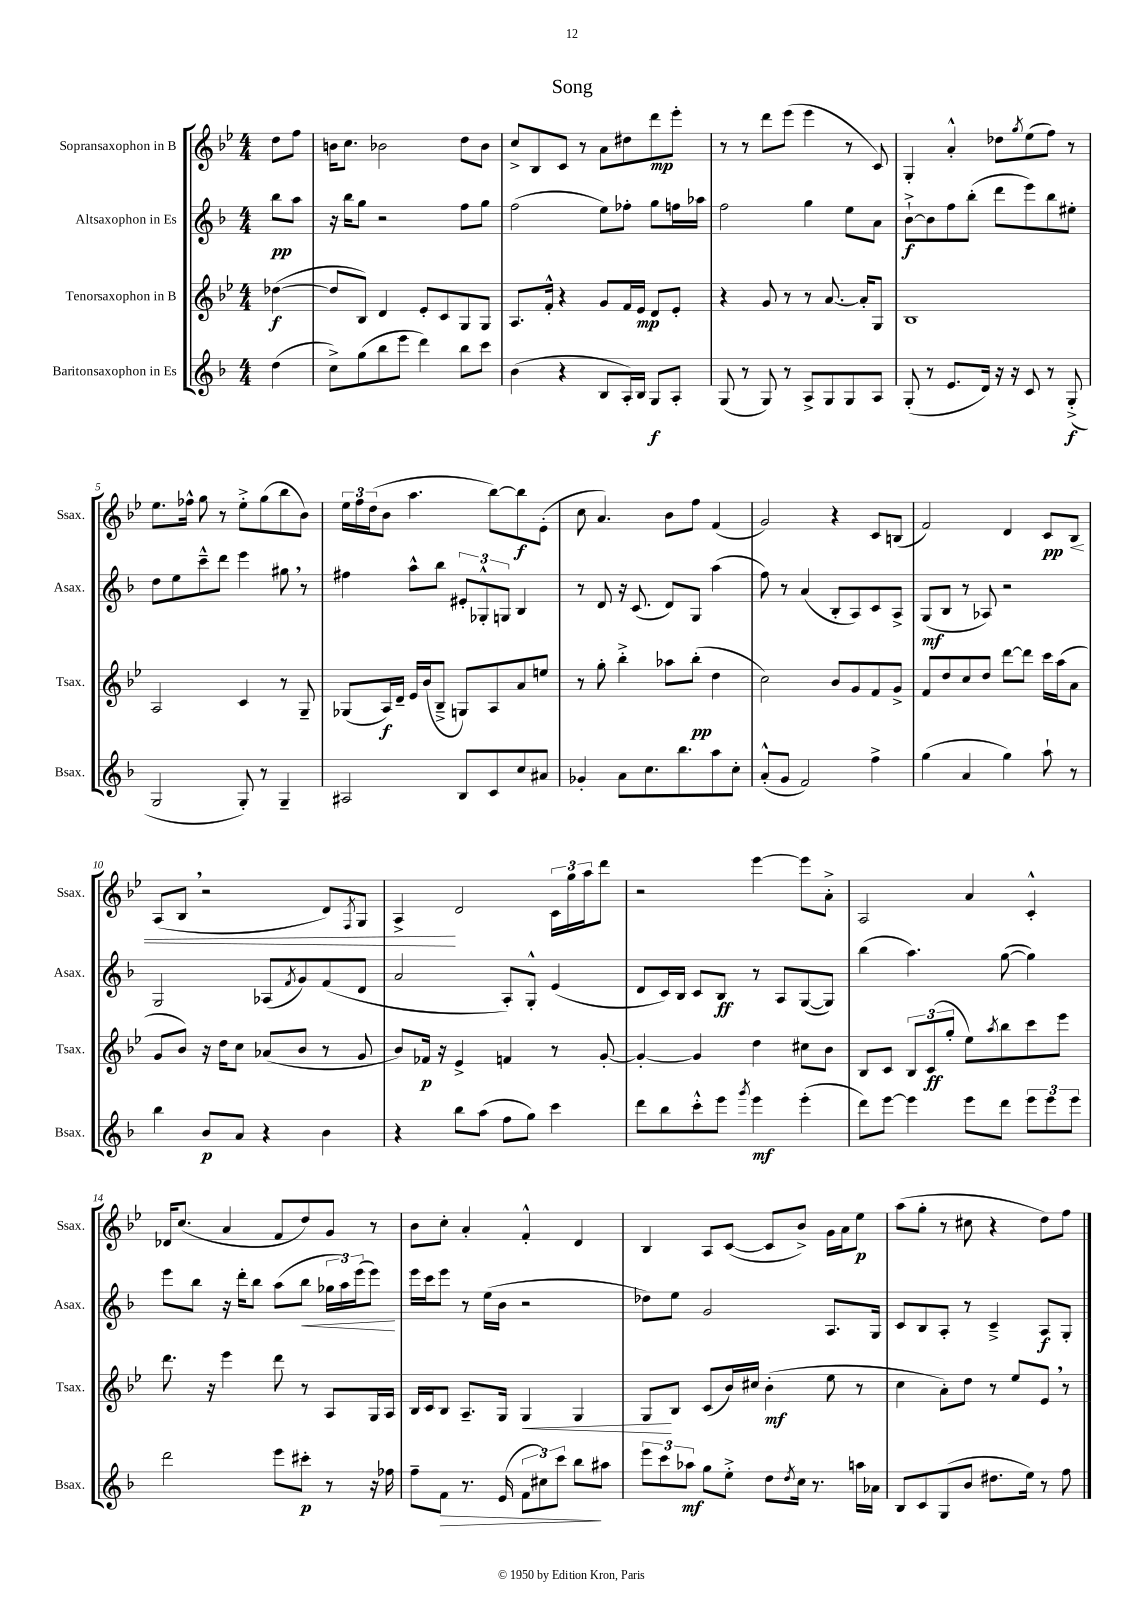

**kern	**kern	**kern	**kern
*staff4	*staff3	*staff2	*staff1
*clefG2	*clefG2	*clefG2	*clefG2
*k[b-]	*k[b-e-]	*k[b-]	*k[b-e-]
*M4/4	*M4/4	*M4/4	*M4/4
(4dd	([4dd-	8bb-	8dd
.	.	8aa	8ff
=	=	=	=
8cc^)	8dd-]	16r	16b
.	.	16bb-	8.cc
(8gg	8B-)	8gg	.
8bb-	4d	2r	2b-
8eee	.	.	.
4ddd)	8e-'	.	.
.	8c	.	.
8bb-	8G	8ff	8dd
8ccc	8G	8gg	8b-
=	=	=	=
(4b-	8.A	(2ff	8cc^
.	.	.	8B-
.	16f'^^	.	.
4r	4r	.	8c
.	.	.	8r
8B-	8g	8ee)	8a
16A')	16f	8ff-'	8dd#
16B-	16e-	.	.
8G	8d	8gg	8ddd
8A'	8e-'	16ff	8eee-'
.	.	16aa-	.
=	=	=	=
(8G	4r	2ff	8r
8r	.	.	8r
8G)	8g	.	8ddd
8r	8r	.	(8eee-
8A^	8r	4gg	4eee-
8G	[8.a	.	.
8G	.	8ee	8r
.	16a']	.	.
8A	8G	8a	8c)
=	=	=	=
(8G'	1B-	[8b-`^	4G'
8r	.	8b-]	.
8.e	.	8ff	4a'^^
.	.	(8bb-'	.
16d)	.	.	.
16r	.	8ddd	8dd-
16r	.	.	.
.	.	.	8qgg
8c	.	8eee)	(8ee-
8r	.	8bb-	8ff)
(8G'^	.	8ee#'	8r
=	=	=	=
2G	2A	8dd	8.ee-
.	.	8ee	.
.	.	.	16ff-^^
.	.	8ccc~^^	8gg
.	.	8ddd	8r
8G')	4c	4eee	8ee-'^
8r	.	.	(8gg
4G~	8r	8gg#	8bb-
.	8G~	8r	8b-)
=	=	=	=
2A#	(8G-	4ff#	24ee-
.	.	.	24ff
.	.	.	(24dd
.	16A)	.	8b-
.	16d~	.	.
.	16e-	8aa^^	4.aa
.	(16b-	.	.
.	8B-~^	8bb-	.
8B-	8G)	12e#'	.
.	.	12G-'^^	.
8c	8A	.	[8bb-)
.	.	12G	.
8cc	8a	4B-	8bb-]
8a#	8ee	.	(8e-'
=	=	=	=
4g-'	8r	8r	8cc
.	8gg'	8d	4.a)
8a	4bb-'^	16r	.
.	.	(8.c	.
8.cc	.	.	.
.	8aa-	8d)	8b-
8.bb-	.	.	.
.	(8bb-'	8G	8ff
8aa	4dd	(4aa	(4f
8cc'	.	.	.
=	=	=	=
(8a'^^	2cc)	8ff)	2g)
8g	.	8r	.
2f)	.	(4a	.
.	8b-	8B-'	4r
.	8g	8A)	.
4ff^	8f	8c	8c
.	8g^	8A^	(8B
=	=	=	=
(4gg	8f	(8G	2f)
.	8dd	8B-	.
4a	8cc	8r	.
.	8dd	8A-)	.
4gg)	[8ddd	2r	4d
.	8ddd]	.	.
8aa`	16ccc	.	8c
.	(16aa	.	.
8r	8a	.	8B-
=	=	=	=
4bb-	8g	2G	(8A
.	8b-)	.	8B-
8b-	16r	.	2r
.	16dd	.	.
8a	8cc	.	.
4r	(8a-	(8A-	.
.	.	8qf	.
.	8b-	8g)	.
4b-	8r	(8f	8d)
.	.	.	8qF
.	8g	8d	8G
=	=	=	=
4r	8b-)	2a	4A^
.	16f-	.	.
.	16r	.	.
8bb-	4e-^	.	2d
(8aa	.	.	.
8ff	4f	8A')	.
8gg)	.	8G'^^	.
4ccc	8r	(4e	24c
.	.	.	24gg
.	.	.	24aa
.	[8g'	.	8ddd
=	=	=	=
8ddd	4g'_	8d	2r
8bb-	.	16c)	.
.	.	16B-	.
8ccc'^^	4g]	8c	.
8eee	.	8B-	.
8qggg	.	.	.
4eee	4dd	8r	[4eee-
.	.	8A	.
(4eee'	8cc#	([8G	8eee-]
.	8b-	8G])	8a'^
=	=	=	=
8ddd)	8B-	(4bb-	2A
[8eee	8c	.	.
4eee]	12B-	4.aa)	.
.	(12c	.	.
.	12gg'	.	.
8eee	8ee-)	.	4a
.	8qaa	.	.
8ddd	8bb-	([8gg	.
12eee	8ccc	4gg])	4c'^^
12eee	.	.	.
.	8eee-	.	.
12eee	.	.	.
=	=	=	=
2ddd	8.ddd	8eee	16d-
.	.	.	(8.cc
.	.	8bb-	.
.	16r	.	.
.	4eee-	16r	4a
.	.	16ddd'	.
.	.	8bb-	.
8eee	8ddd	(8aa	8f
8ccc#'	8r	8bb-	8dd)
8r	8A	24gg-	8g
.	.	24aa)	.
.	.	(24eee	.
16r	16G	8eee)	8r
16ff-	16A	.	.
=	=	=	=
8ff~	16B-	16eee	8b-
.	16c	16ccc	.
8f	8B-	8eee	8cc'
8.r	8.A~	8r	4a'
.	.	(16ee	.
(16e	16G	16b-	.
12f	4G	2r	4f'^^
12cc#)	.	.	.
12ccc	.	.	.
8bb-	4G	.	4d
8aa#	.	.	.
=	=	=	=
12eee	8G	8dd-)	4B-
12ccc	.	.	.
.	8B-	8ee	.
12aa-	.	.	.
8gg	(8c	2g	8A
8ee'^	16b-)	.	([8c
.	16cc#	.	.
8dd	(4b-'	.	8c]
8qdd	.	.	.
16cc	.	.	8b-^)
8.r	.	.	.
.	8ee-	8.A	16g
.	.	.	16a
16aa	8r	.	8ee-
16a-	.	16G	.
=	=	=	=
8B-	4cc	8c	(8aa
8c	.	8B-	8gg'
(8G	8a')	8A'	8r
8b-	8dd	8r	8cc#
8.dd#	8r	4c~^	4r
.	8ee-	.	.
16ee)	.	.	.
8r	8e-	8A	8dd)
8ff	8r	8G'	8ff
==	==	==	==
*-	*-	*-	*-
